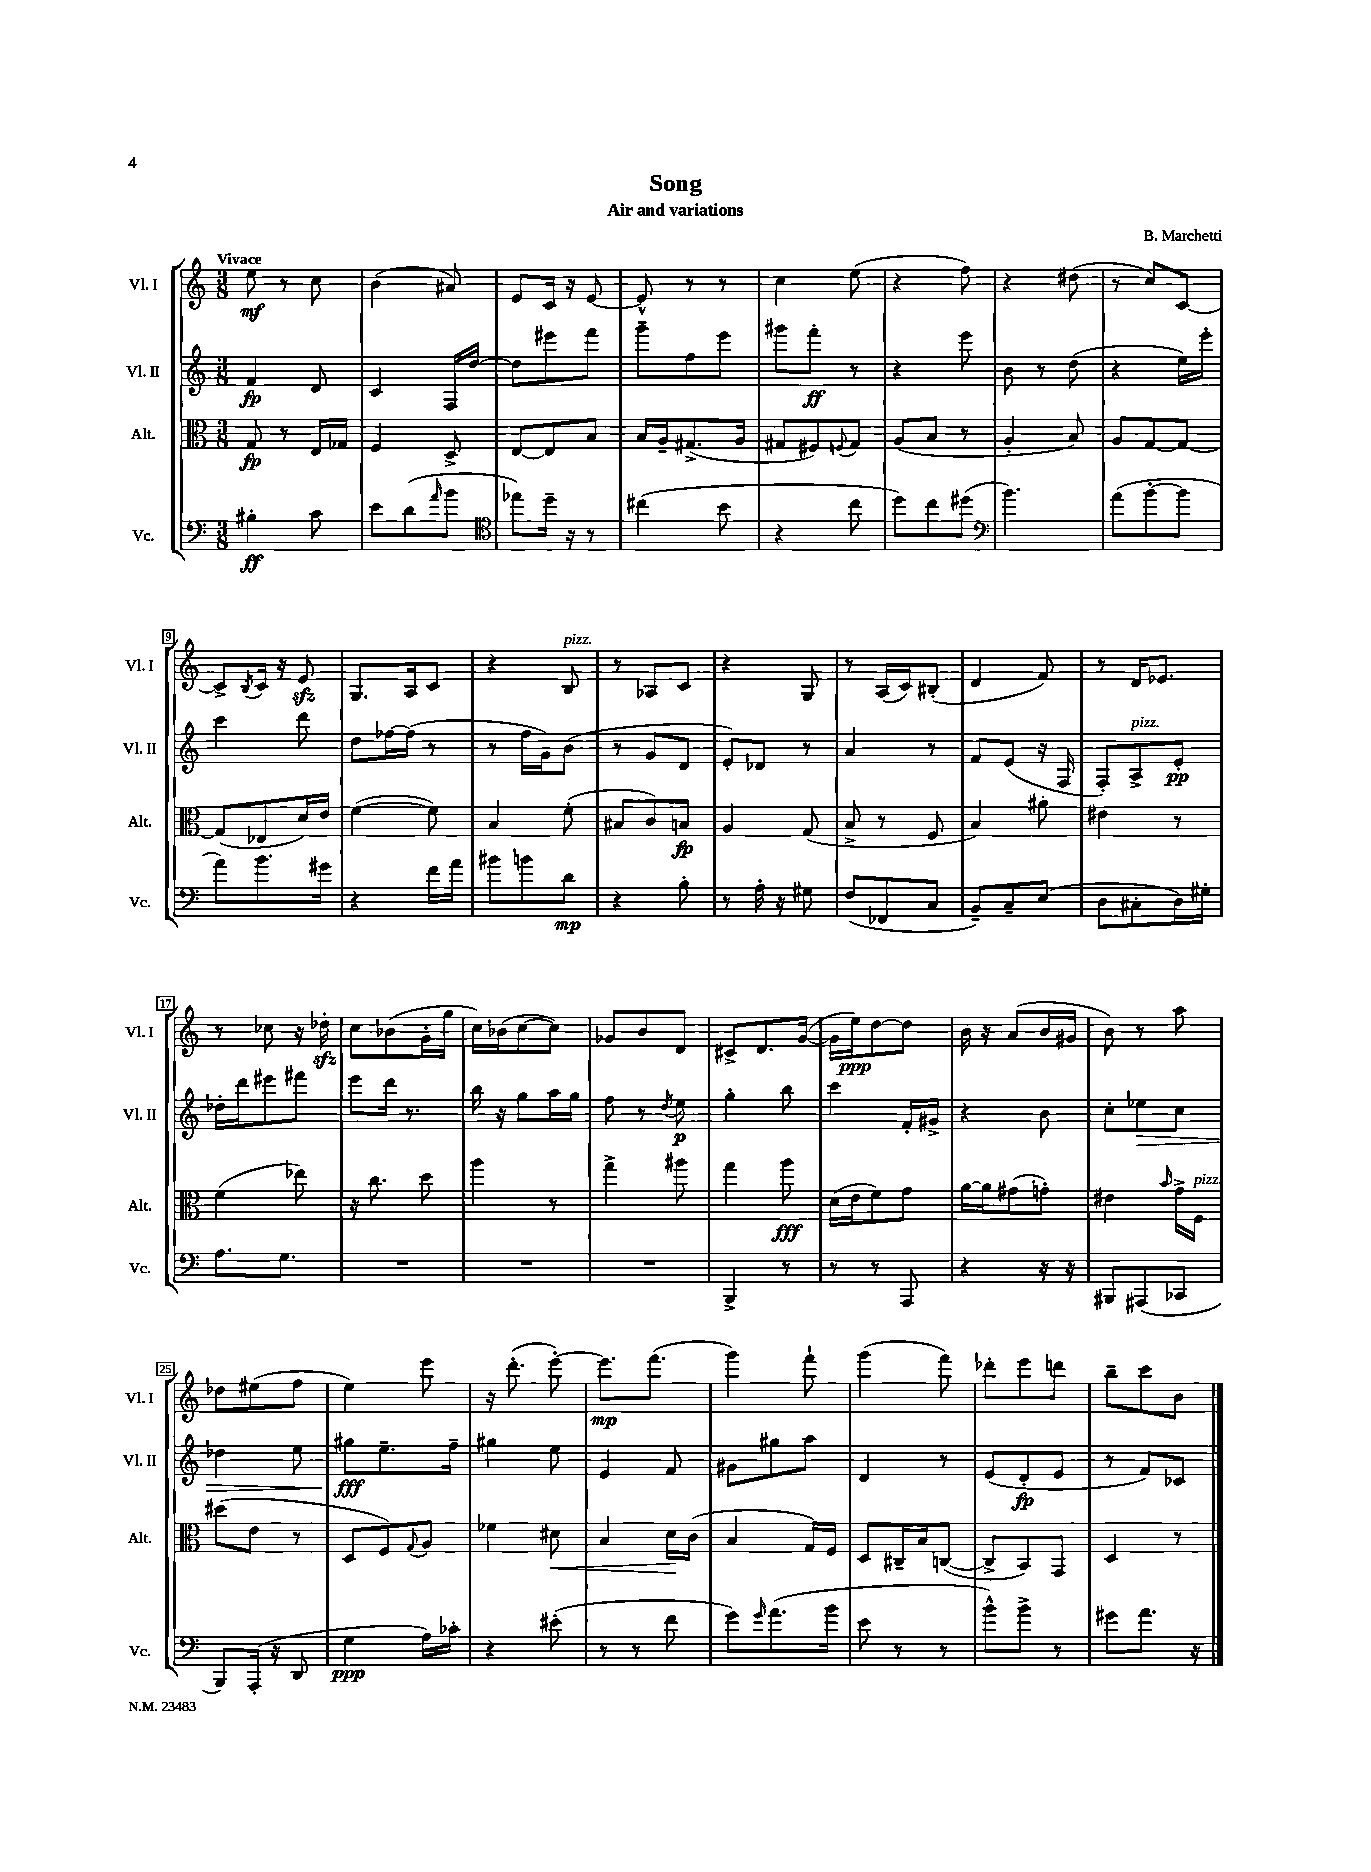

**kern	**dynam	**kern	**dynam	**kern	**dynam	**kern	**dynam
*part4	*part4	*part3	*part3	*part2	*part2	*part1	*part1
*staff4	*staff4	*staff3	*staff3	*staff2	*staff2	*staff1	*staff1
*I"Vc.	*	*I"Alt.	*	*I"Vl. II	*	*I"Vl. I	*
*I'Vc.	*	*I'Alt.	*	*I'Vl. II	*	*I'Vl. I	*
*clefF4	*	*clefC3	*	*clefG2	*	*clefG2	*
*k[]	*	*k[]	*	*k[]	*	*k[]	*
*M3/8	*	*M3/8	*	*M3/8	*	*M3/8	*
=1	=1	=1	=1	=1	=1	=1	=1
!	!	!	!	!	!	!LO:TX:a:B:t=Vivace	!
4B#X'\	ff	8G/	fp	4f/	fp	8ee\	mf
.	.	8r	.	.	.	8r	.
8c\	.	16E/LL	.	8d/	.	8cc\	.
.	.	16G-X/JJ	.	.	.	.	.
=2	=2	=2	=2	=2	=2	=2	=2
8e\L	.	4F/	.	4c/	.	(4b\	.
(8d\	.	.	.	.	.	.	.
16qqa/	.	.	.	.	.	.	.
8b\J	.	8D^/	.	16F/LL	.	8a#X/)	.
.	.	.	.	[16dd/JJ	.	.	.
=3	=3	=3	=3	=3	=3	=3	=3
*clefC4	*	*	*	*	*	*	*
8ee-X\L)	.	[8E/L	.	8dd\L]	.	8e/L	.
16dd~\Jk	.	8E/]	.	8eee#X\	.	16c/Jk	.
16r	.	.	.	.	.	16r	.
8r	.	8B/J	.	8fff\J	.	[8e/	.
=4	=4	=4	=4	=4	=4	=4	=4
(4cc#X\	.	16B/LL	.	8ggg~\L	.	8e^^/]	.
.	.	16A~/J	.	.	.	.	.
.	.	(8.G#X^/	.	8ff\	.	8r	.
8b\	.	.	.	8eee\J	.	8r	.
.	.	16A/Jk	.	.	.	.	.
=5	=5	=5	=5	=5	=5	=5	=5
4r	.	8G#X/L	.	8ggg#X\L	.	4cc\	.
.	.	8F#X/)	.	8fff'\J	ff	.	.
.	.	8qqFn/	.	.	.	.	.
8cc\	.	8G#/J	.	8r	.	(8ee\	.
=6	=6	=6	=6	=6	=6	=6	=6
8dd\L)	.	(8A/L	.	4r	.	4r	.
8cc\	.	8B/J	.	.	.	.	.
(8dd#X\J	.	8r	.	8eee\	.	8ff\)	.
=7	=7	=7	=7	=7	=7	=7	=7
*clefF4	*	*	*	*	*	*	*
4.b\)	.	4A'/	.	8b\	.	4r	.
.	.	.	.	8r	.	.	.
.	.	8B/)	.	(8dd\	.	(8dd#X\	.
=8	=8	=8	=8	=8	=8	=8	=8
(8a\L	.	8A/L	.	4r	.	8r	.
[8b'\	.	[8G/	.	.	.	8cc/L)	.
8b\J]	.	8G/J_	.	16ee\LL)	.	[8c/J	.
.	.	.	.	16eee'\JJ	.	.	.
!!LO:LB:g=z
=9	=9	=9	=9	=9	=9	=9	=9
8a\L)	.	(8G/L]	.	4ccc\	.	8c^/L]	.
.	.	.	.	.	.	8qB/	.
8.b\	.	8E-X/	.	.	.	16c/Jk	.
.	.	.	.	.	.	16r	.
.	.	16d/L)	.	8ddd\	.	8ezz/	.
16g#X\Jk	.	16e/JJ	.	.	.	.	.
=10	=10	=10	=10	=10	=10	=10	=10
4r	.	([4f\	.	8dd\L	.	8.G/L	.
.	.	.	.	[16ff-X\L	.	.	.
.	.	.	.	(16ff-\JJ]	.	16A/k	.
16f\LL	.	8f\])	.	8r	.	8c/J	.
16a\JJ	.	.	.	.	.	.	.
=11	=11	=11	=11	=11	=11	=11	=11
8b#X\L	.	4B/	.	8r	.	4r	.
8bn\	.	.	.	16ff\LL	.	.	.
.	.	.	.	16g\J)	.	.	.
!	!	!	!	!	!	!LO:TX:a:i:t=pizz.	!
8d\J	mp	(8f'\	.	(8b\J	.	8B/	.
=12	=12	=12	=12	=12	=12	=12	=12
4r	.	8B#X/L	.	8r	.	8r	.
.	.	8c/)	.	8g/L	.	8A-X/L	.
8B'\	.	8Bn/J	fp	8d/J	.	8c/J	.
=13	=13	=13	=13	=13	=13	=13	=13
8r	.	4A/	.	8e'/L)	.	4r	.
16A'\	.	.	.	8d-X/J	.	.	.
16r	.	.	.	.	.	.	.
8G#X\	.	(8G/	.	8r	.	8G/	.
=14	=14	=14	=14	=14	=14	=14	=14
(8F/L	.	8B^/	.	4a/	.	8r	.
8FF-X/	.	8r	.	.	.	(16A/LL	.
.	.	.	.	.	.	16c/J)	.
8C/J	.	8F/	.	8r	.	(8B#X'/J	.
=15	=15	=15	=15	=15	=15	=15	=15
8BB~/L)	.	4B/)	.	8f/L	.	4d/	.
8C~/	.	.	.	(8e/J	.	.	.
(8E/J	.	8a#X'\	.	16r	.	8f/)	.
.	.	.	.	16F/	.	.	.
=16	=16	=16	=16	=16	=16	=16	=16
8D\L	.	4e#X\	.	8F'/L)	.	8r	.
!	!	!	!	!LO:TX:a:i:t=pizz.	!	!	!
8C#X'\	.	.	.	8A^/	.	16d/KL	.
.	.	.	.	.	.	8.e-X/J	.
16D\L)	.	8r	.	8e'/J	pp	.	.
16G#X'\JJ	.	.	.	.	.	.	.
!!LO:LB:g=z
=17	=17	=17	=17	=17	=17	=17	=17
8.A\L	.	(4f\	.	16dd-X'\LL	.	8r	.
.	.	.	.	16ddd\J	.	.	.
.	.	.	.	8eee#X\	.	8cc-X\	.
8.G\J	.	.	.	.	.	.	.
.	.	8ee-X\)	.	8fff#X\J	.	16r	.
.	.	.	.	.	.	16dd-Xzz'\	.
=18	=18	=18	=18	=18	=18	=18	=18
4.r	.	16r	.	8eee\L	.	8cc\L	.
.	.	8.cc\	.	.	.	.	.
.	.	.	.	16ddd\Jk	.	(8b-X\	.
.	.	.	.	8.r	.	.	.
.	.	8dd\	.	.	.	16g'\L	.
.	.	.	.	.	.	16gg\JJ	.
=19	=19	=19	=19	=19	=19	=19	=19
4.r	.	4aa\	.	16bb\	.	16cc\LL)	.
.	.	.	.	16r	.	(16b-X\J	.
.	.	.	.	8gg\L	.	[8cc\	.
.	.	8r	.	16aa\L	.	8cc\J])	.
.	.	.	.	16gg\JJ	.	.	.
=20	=20	=20	=20	=20	=20	=20	=20
4.r	.	4gg^\	.	8ff\	.	8g-X/L	.
.	.	.	.	8r	.	8b/	.
.	.	.	.	8qdd/	.	.	.
.	.	8aa#X\	.	8ee\	p	8d/J	.
=21	=21	=21	=21	=21	=21	=21	=21
4BBB^/	.	4gg\	.	4gg'\	.	8c#X^/L	.
.	.	.	.	.	.	8.d/	.
8r	.	8aa\	fff	8bb\	.	.	.
.	.	.	.	.	.	([16g/Jk	.
=22	=22	=22	=22	=22	=22	=22	=22
8r	.	(16d\LL	.	4ccc\	.	16g\LL]	.
.	.	16e\J	.	.	.	16ee\J)	ppp
8r	.	8f\)	.	.	.	[8dd\	.
8AAA/	.	8g\J	.	16f'/LL	.	8dd\J]	.
.	.	.	.	16g#X^/JJ	.	.	.
=23	=23	=23	=23	=23	=23	=23	=23
4r	.	[16a\LL	.	4r	.	16b\	.
.	.	16a\J]	.	.	.	16r	.
.	.	(8g#X\	.	.	.	(8a/L	.
16r	.	8gn'\J)	.	8b\	.	16b/L	.
16r	.	.	.	.	.	16g#X/JJ	.
=24	=24	=24	=24	=24	=24	=24	=24
8BBB#X/L	.	4e#X\	.	8cc'\L	.	8b\)	.
!	!	!	!	!	!LO:HP:b	!	!
(8AAA#X/	.	.	.	8ee-X\	>	8r	.
.	.	16qqb/	.	.	.	.	.
8CC-X/J	.	16g^\LL	.	8cc\J	.	8aa\	.
!	!	!LO:TX:a:i:t=pizz.	!	!	!	!	!
.	.	16F\JJ	.	.	.	.	.
!!LO:LB:g=z
=25	=25	=25	=25	=25	=25	=25	=25
8BBB/L)	.	(8dd#X\L	.	4dd-X\	.	8dd-X\L	.
(16AAA'/Jk	.	8e\J	.	.	.	(8ee#X\	.
16r	.	.	.	.	.	.	.
8DD/	.	8r	.	8ee\	.	8ff\J	.
=26	=26	=26	=26	=26	=26	=26	=26
4G\	ppp	8D/L	.	8gg#X\L	fff	4ee\)	.
.	.	8F/)	.	8.ee~\	]	.	.
.	.	8qqG/	.	.	.	.	.
16A\LL)	.	8A/J	.	.	.	8eee\	.
16c-X'\JJ	.	.	.	16ff~\Jk	.	.	.
=27	=27	=27	=27	=27	=27	=27	=27
4r	.	4f-X\	.	4gg#X\	.	16r	.
.	.	.	.	.	.	(8.ddd'\	.
!	!	!	!LO:HP:b	!	!	!	!
(8e#X'\	.	8d#X\	<	8ee\	.	[8eee'\)	.
=28	=28	=28	=28	=28	=28	=28	=28
8r	.	4B/	.	4e/	.	8.eee\L]	mp
8r	.	.	.	.	.	.	.
.	.	.	.	.	.	(8.fff\J	.
8f\	.	16d\LL	.	8f/	.	.	.
.	.	(16c\JJ	[	.	.	.	.
=29	=29	=29	=29	=29	=29	=29	=29
8g\L)	.	4B/	.	8g#X\L	.	4ggg\)	.
16qqg/	.	.	.	.	.	.	.
(8.a\	.	.	.	8gg#X\	.	.	.
.	.	16G/LL)	.	8aa\J	.	8fff`\	.
16b\Jk	.	16F/JJ	.	.	.	.	.
=30	=30	=30	=30	=30	=30	=30	=30
8e\	.	8D/L	.	4d/	.	(4ggg\	.
8r	.	16C#X~/L	.	.	.	.	.
.	.	16B/J	.	.	.	.	.
8r	.	([8Cn/J	.	8r	.	8fff\)	.
=31	=31	=31	=31	=31	=31	=31	=31
8b^^\L)	.	8C^/L]	.	(8e/L	.	8ddd-X'\L	.
8b^\J	.	8BB/)	.	8d'/	fp	8eee\	.
8r	.	8GG/J	.	8e/J	.	8dddn\J	.
=32	=32	=32	=32	=32	=32	=32	=32
8g#X\L	.	4D/	.	8r	.	8bb~\L	.
8.a\J	.	.	.	8f/L)	.	8ccc\	.
.	.	8r	.	8c-X/J	.	8b\J	.
16r	.	.	.	.	.	.	.
==	==	==	==	==	==	==	==
*-	*-	*-	*-	*-	*-	*-	*-
